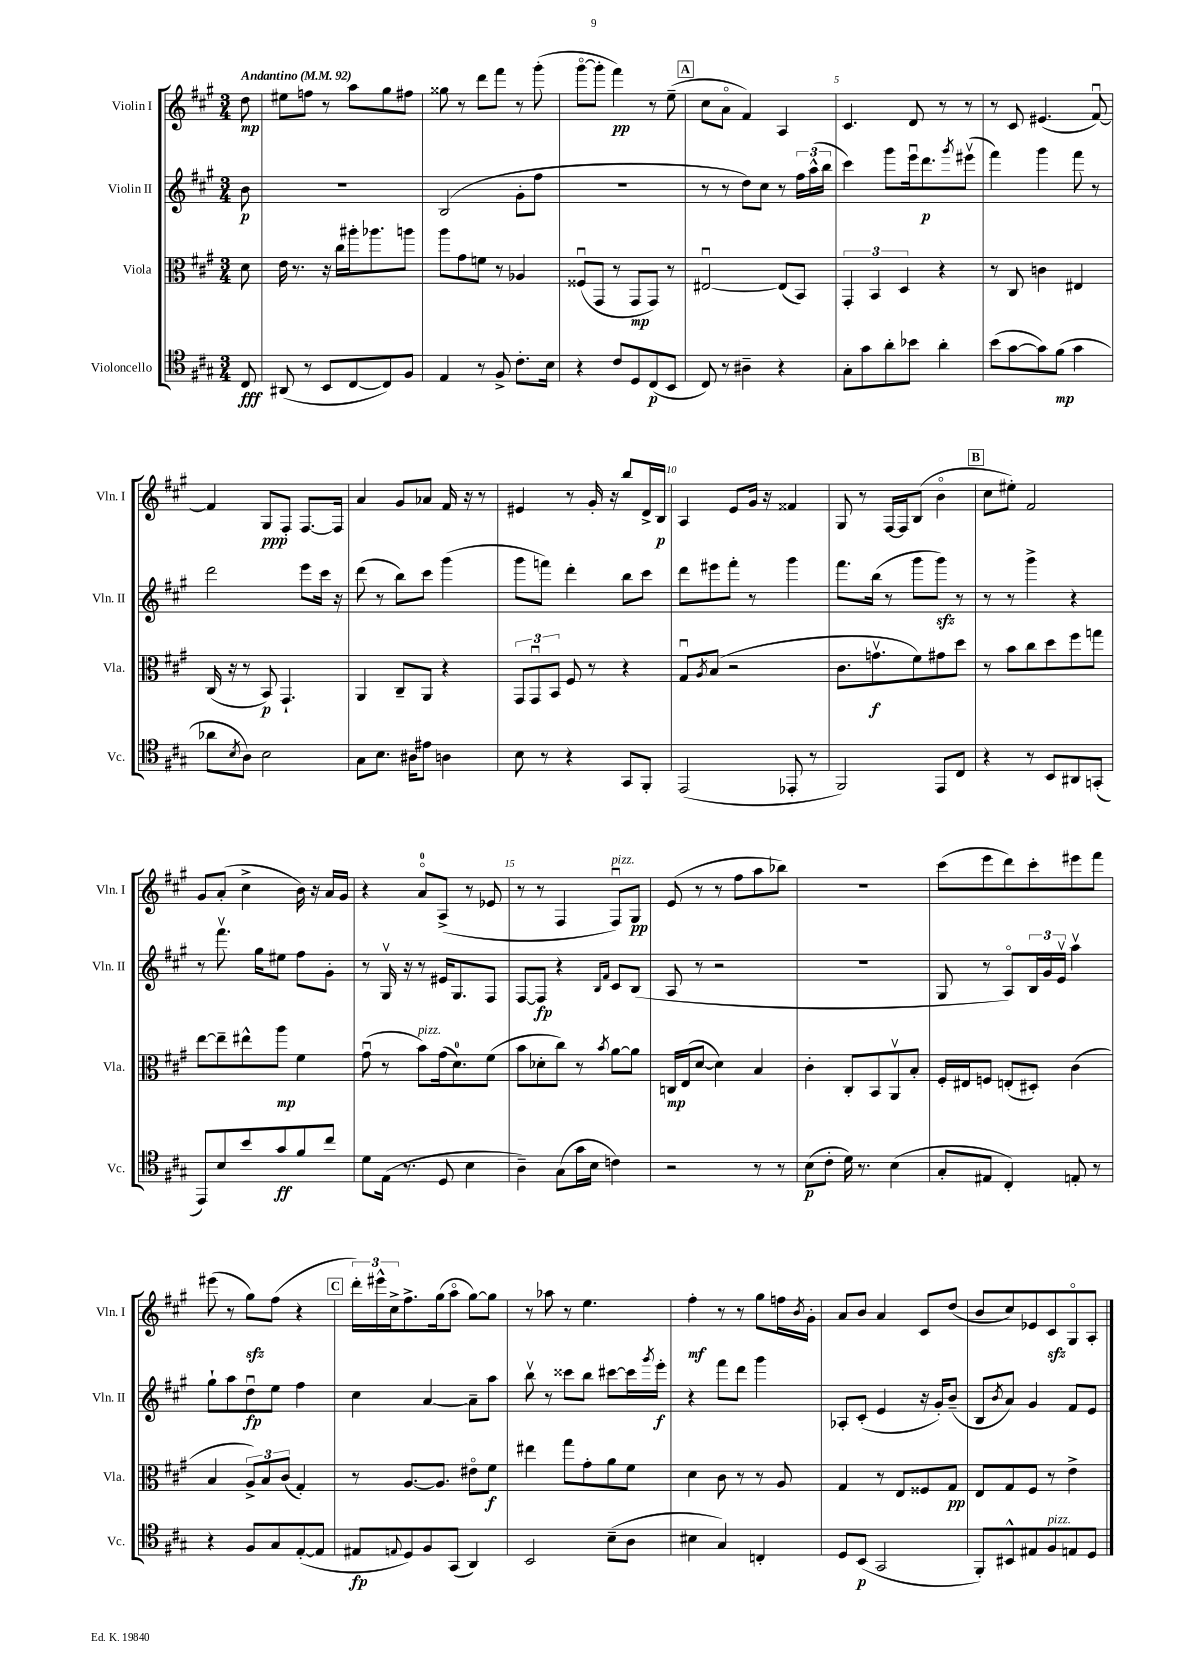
<<
\new StaffGroup <<
\new Staff = "s0" \with { instrumentName = "Violin I" shortInstrumentName = "Vln. I" } {
    \clef treble \key a \major \numericTimeSignature \time 3/4 \partial 8 \tempo "Andantino" 4 = 92
    d''8\mp |
    eis''8 f''8 r8 a''8 gis''8 fis''8 |
    gisis''8 r8 d'''8 fis'''8 r8 gis'''8-.( |
    gis'''8~\flageolet gis'''8-. fis'''4\pp) r8 e''8--( |
    \mark \markup { \box "A" } cis''8 a'8\flageolet fis'4) a4 |
    cis'4. d'8 r8 r8 |
    r8 cis'8 eis'4.( fis'8~\downbow) |
    fis'4 gis8\ppp fis8-. fis8.~ fis16 |
    a'4 gis'8 aes'8 fis'16 r16 r8 |
    eis'4 r8 gis'16-. r16 b''8 d'16-> b16\p |
    a4 e'8 gis'16 r16 fisis'4 |
    gis8 r8 fis16~ fis16 b8( b'4\flageolet |
    \mark \markup { \box "B" } cis''8 eis''8-.) fis'2 |
    gis'8 a'8-.( cis''4-> b'16) r16 a'16 gis'16 |
    r4 a'8-0\flageolet a8->( r8 ees'8 |
    r8 r8 fis4 fis8\downbow^\markup { \italic "pizz." }) gis8\pp |
    e'8( r8 r8 fis''8 a''8 bes''8) |
    R2. |
    cis'''8( e'''8 d'''8) cis'''8-. eis'''8 fis'''8 |
    eis'''8( r8 gis''8\sfz) fis''8( r4 |
    \mark \markup { \box "C" } \tuplet 3/2 { d'''16-.) eis'''16-^ cis''16-> } fis''8.-> gis''16( a''8\flageolet gis''8~) gis''8 |
    r8 aes''8 r8 e''4. |
    fis''4-.\mf r8 r8 gis''8 f''16 \acciaccatura { b'8 } gis'16-. |
    a'8 b'8 a'4 cis'8 d''8( |
    b'8 cis''8) ees'8 cis'8\sfz gis8\flageolet a8-. \bar "|." |
}
\new Staff = "s1" \with { instrumentName = "Violin II" shortInstrumentName = "Vln. II" } {
    \clef treble \key a \major \numericTimeSignature \time 3/4 \partial 8
    b'8\p |
    R2. |
    b2( gis'8-. fis''8 |
    R2. |
    \mark \markup { \box "A" } r8 r8 d''8) cis''8 r8 \tuplet 3/2 { fis''16 a''16-^( b''16 } |
    cis'''4) gis'''8 e'''16\downbow d'''8.\p \acciaccatura { gis'''8 } eis'''8\upbow( |
    fis'''4) gis'''4 fis'''8 r8 |
    d'''2 e'''8 cis'''16 r16 |
    d'''8( r8 b''8) cis'''8 gis'''4( |
    gis'''8 f'''8) d'''4-. b''8 cis'''8 |
    d'''8 eis'''8 fis'''8-. r8 gis'''4 |
    fis'''8. b''16( r8 gis'''8 gis'''8\sfz) r8 |
    \mark \markup { \box "B" } r8 r8 gis'''4-> r4 |
    r8 fis'''8.\upbow gis''16 eis''8 fis''8 gis'8-. |
    r8 gis16\upbow r16 r8 eis'16 gis8. fis8 |
    fis8~ fis8\fp r4 \grace { b16 fis'16 } cis'8 b8( |
    a8 r8 r2 |
    r2. |
    gis8 r8 a8\flageolet) \tuplet 3/2 { b16 gis'16 e'16\upbow } a''4\upbow |
    gis''8-! a''8 d''8\downbow\fp e''8 fis''4 |
    \mark \markup { \box "C" } cis''4 a'4~ a'8-- a''8 |
    b''8\upbow r8 cisis'''8 b''8 cis'''8~ cis'''16 \acciaccatura { gis'''8 } e'''16-.\f |
    r4 fis'''8 d'''8 gis'''4 |
    aes8-. cis'8-.( e'4 r16 gis'16-.) b'8--( |
    b8 \acciaccatura { b'8 } a'8) gis'4 fis'8 e'8 \bar "|." |
}
\new Staff = "s2" \with { instrumentName = "Viola" shortInstrumentName = "Vla." } {
    \clef alto \key a \major \numericTimeSignature \time 3/4 \partial 8
    d'8 |
    e'16 r8. r16 cis''16 ais''16-. aes''8. a''8 |
    a''8 gis'8 f'8 r8 aes4 |
    fisis8\downbow( gis,8 r8 gis,8\mp gis,8) r8 |
    \mark \markup { \box "A" } eis2~\downbow eis8( b,8) |
    \tuplet 3/2 { gis,4-. b,4 d4 } r4 |
    r8 cis8 c'4 eis4 |
    cis16( r16 r8 b,8\p) gis,4.-! |
    a,4 cis8-- a,8 r4 |
    \tuplet 3/2 { gis,8 gis,8\downbow b,8 } fis8 r8 r4 |
    gis8\downbow \acciaccatura { a8 } b8( r2 |
    cis'8. g'8.\upbow\f fis'8) gis'8 d''8 |
    \mark \markup { \box "B" } r8 b'8 cis''8 d''8 fis''8 g''8 |
    e''8~ e''8-- eis''8-^ a''8\mp fis'4 |
    gis'8\downbow( r8 b'8^\markup { \italic "pizz." }) gis'16( d'8.-0) fis'8( |
    b'8 des'8-. cis''8) r8 \acciaccatura { b'8 } a'8~ a'8 |
    c16\mp e16( d'8~ d'4) b4 |
    cis'4-. cis8-. b,8 a,8\upbow b8-. |
    fis16-. eis16 f8 e8-.( dis8-.) cis'4( |
    b4 \tuplet 3/2 { a8->) b8 cis'8( } gis4-.) |
    \mark \markup { \box "C" } r8 a8.~ a8. eis'8\flageolet fis'8\f |
    eis''4 gis''8 gis'8-. a'8 fis'8 |
    d'4 cis'8 r8 r8 a8 |
    gis4 r8 e8 fisis8 gis8\pp |
    e8 gis8 fis8 r8 e'4-> \bar "|." |
}
\new Staff = "s3" \with { instrumentName = "Violoncello" shortInstrumentName = "Vc." } {
    \clef tenor \key a \major \numericTimeSignature \time 3/4 \partial 8
    cis8\fff |
    ais,8( r8 b,8 cis8~ cis8) fis8 |
    e4 r8 fis8-> cis'8.-. b16 |
    r4 cis'8 d8 cis8\p( b,8 |
    \mark \markup { \box "A" } cis8) r8 ais4-- r4 |
    gis8-. gis'8 a'8-. bes'8 a'4-. |
    b'8( gis'8~ gis'8) fis'8\mp( gis'4 |
    aes'8 \acciaccatura { b8 } a8) b2 |
    gis8 b8. ais16 eis'8 a4 |
    b8 r8 r4 gis,8 fis,8-. |
    e,2( ees,8-. r8 |
    fis,2) e,8 cis8 |
    \mark \markup { \box "B" } r4 r8 b,8 ais,8 g,8-.( |
    e,8) b8 b'8 gis'8\ff fis'8 cis''8 |
    d'8 e16( r8. d8 b4 |
    a4--) gis8( gis'16 b16 c'4) |
    r2 r8 r8 |
    b8\p( cis'8-. d'16) r8. b4( |
    gis8-. eis8 cis4-.) e8-. r8 |
    r4 fis8 gis8 e8~-.( e8 |
    \mark \markup { \box "C" } eis8\fp \appoggiatura { e8 } d8) fis8 gis,8( a,4) |
    b,2 b8--( a8 |
    bis4 gis4) c4-. |
    d8 b,8\p( gis,2 |
    fis,8-.) bis,8-^ eis8 fis8^\markup { \italic "pizz." } e8 d8 \bar "|." |
}
>>
>>
\layout { \context { \Score \override BarNumber.break-visibility = ##(#f #t #t) barNumberVisibility = #(every-nth-bar-number-visible 5) } }
